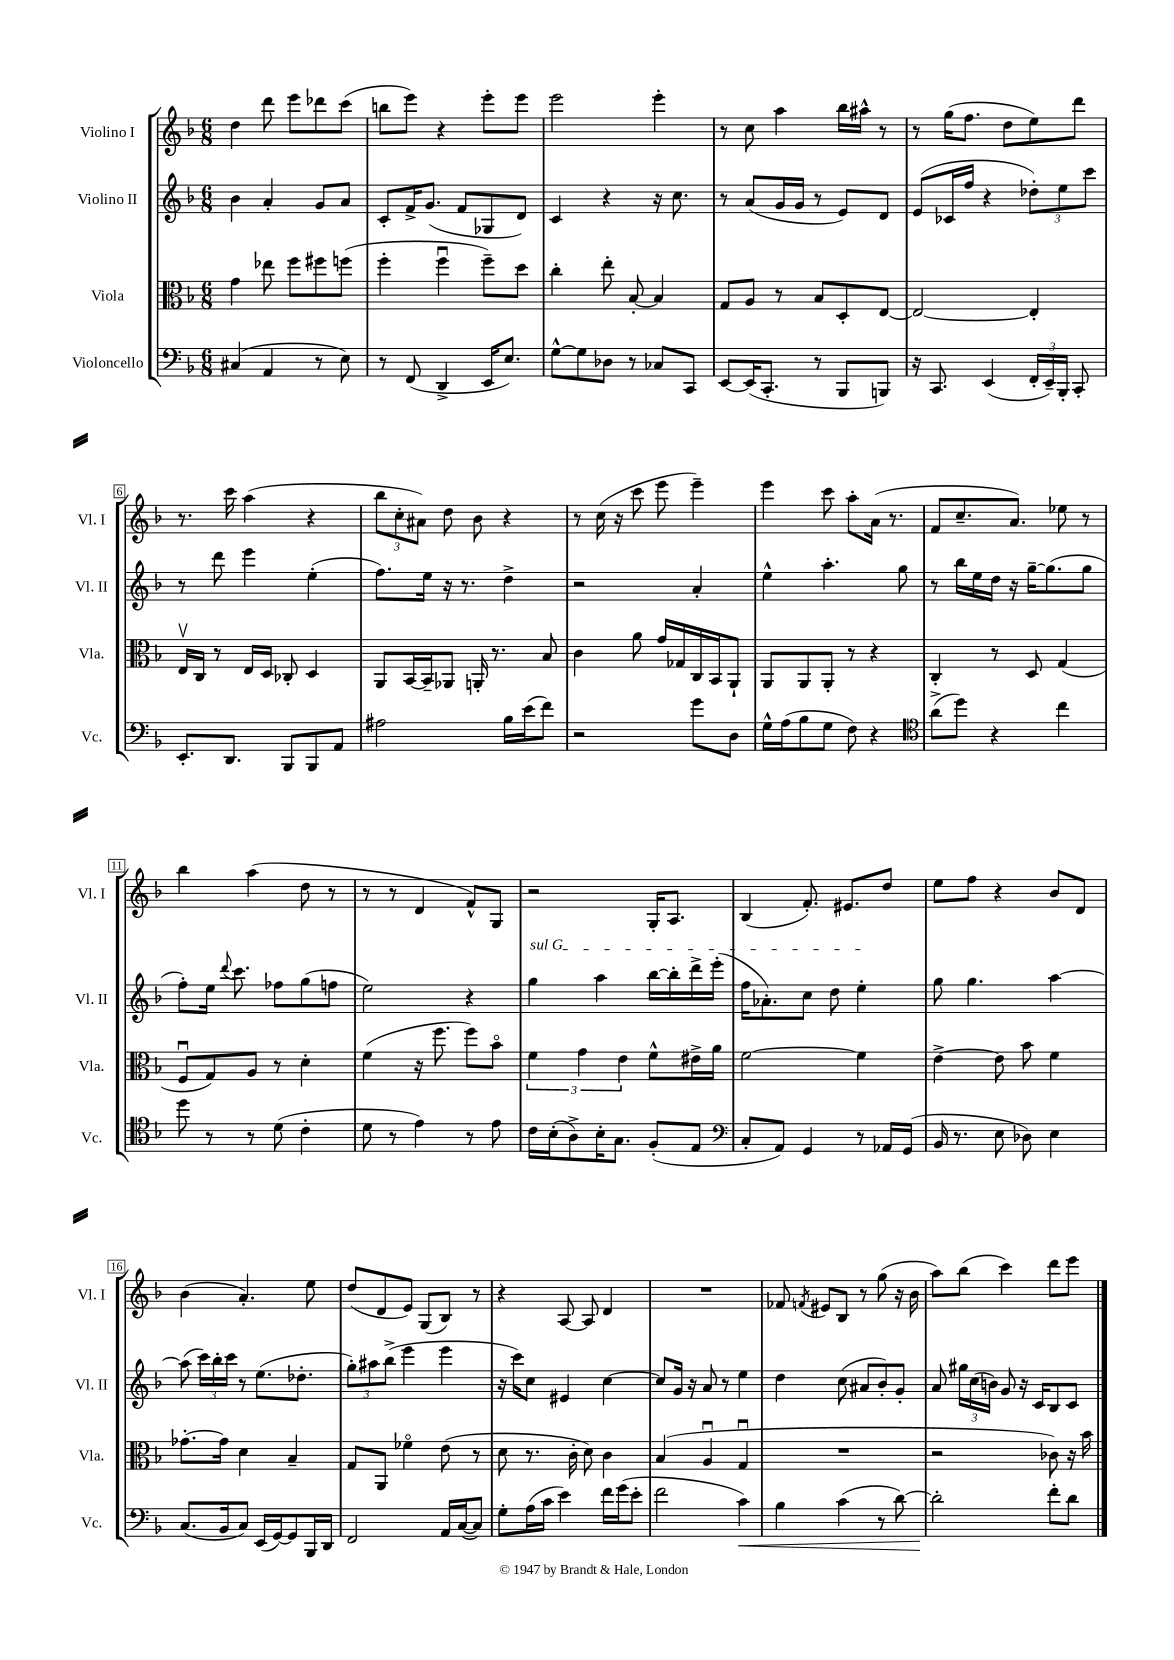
<<
\new StaffGroup <<
\new Staff = "s0" \with { instrumentName = "Violino I" shortInstrumentName = "Vl. I" } {
    \clef treble \key f \major \numericTimeSignature \time 6/8
    \autoBeamOff d''4 d'''8 e'''8[ des'''8 c'''8]( |
    b''8[ e'''8]) r4 e'''8[-. e'''8] |
    e'''2 e'''4-. |
    r8 c''8 a''4 bes''16[ ais''16]-^ r8 |
    r8 g''16[( f''8.] d''8[ e''8) d'''8] |
    r8. c'''16 a''4( r4 |
    \tuplet 3/2 { bes''8[ c''8-. ais'8]) } d''8 bes'8 r4 |
    r8 c''16( r16 c'''8 e'''8 e'''4--) |
    e'''4 c'''8 a''8[-. a'16]( r8. |
    f'8[ c''8.-- a'8.]) ees''8 r8 |
    bes''4 a''4( d''8 r8 |
    r8 r8 d'4 f'8[-^) g8] |
    r2 g16[-. a8.] |
    bes4( f'8.-.) eis'8.[ d''8] |
    e''8[ f''8] r4 bes'8[ d'8] |
    bes'4( a'4.-.) e''8 |
    d''8[( d'8 e'8]) g8[( bes8]) r8 |
    r4 a8~ a8 d'4 |
    R2. |
    fes'8 \acciaccatura { f'8 } eis'8[ bes8] r8 g''8( r16 bes'16 |
    a''8[) bes''8]( c'''4) d'''8[ e'''8] \bar "|." |
}
\new Staff = "s1" \with { instrumentName = "Violino II" shortInstrumentName = "Vl. II" } {
    \clef treble \key f \major \numericTimeSignature \time 6/8
    \autoBeamOff bes'4 a'4-. g'8[ a'8] |
    c'8[-. f'16-> g'8.]( f'8[ ges8 d'8]) |
    c'4 r4 r16 c''8. |
    r8 a'8[( g'16 g'16] r8 e'8[) d'8] |
    e'8[( ces'16 f''16] r4 \tuplet 3/2 { des''8[-.) e''8 c'''8] } |
    r8 d'''8 e'''4 e''4-.( |
    f''8.[) e''16] r16 r8. d''4-> |
    r2 a'4-. |
    e''4-^ a''4.-. g''8 |
    r8 bes''16[ e''16 d''16] r16 g''16[~-- g''8.( g''8] |
    f''8[-.) e''16] \appoggiatura { d'''8 } c'''8. fes''8[ g''8( f''8] |
    e''2) r4 |
    \once \override TextSpanner.bound-details.left.text = \markup { \italic "sul G" } g''4\startTextSpan a''4 bes''16[~ bes''16-. d'''16-> e'''16]-.( |
    f''16[ aes'8.-.) c''8] d''8 e''4-.\stopTextSpan |
    g''8 g''4. a''4~ |
    a''8( \tuplet 3/2 { c'''16[) bes''16-. c'''16] } r8 e''8.[( des''8.]-. |
    \tuplet 3/2 { g''8[-.) ais''8 bes''8]->( } e'''4 e'''4 |
    r16 c'''16[) c''8] eis'4 c''4~ |
    c''8[ g'16] r16 a'8 r8 e''4 |
    d''4 c''8( ais'8[ bes'8-.) g'8]-. |
    a'8 \tuplet 3/2 { gis''16[ c''16( b'16]) } g'8 r16 c'16[ bes8 c'8] \bar "|." |
}
\new Staff = "s2" \with { instrumentName = "Viola" shortInstrumentName = "Vla." } {
    \clef alto \key f \major \numericTimeSignature \time 6/8
    \autoBeamOff g'4 ees''8 f''8[ fis''8 f''8]( |
    f''4-. f''4\downbow f''8[--) d''8] |
    c''4-. e''8-. bes8~-. bes4 |
    g8[ a8] r8 bes8[ d8-. e8]~ |
    e2~ e4-. |
    e16[\upbow c16] r8 e16[ d16] ces8-. d4 |
    a,8[ bes,16~ bes,16-- aes,8] a,16-. r8. bes8 |
    c'4 a'8 g'16[ ges16 c16 bes,16 a,8]-! |
    a,8[ a,8 a,8]-. r8 r4 |
    c4-. r8 d8 g4( |
    f8[\downbow g8) a8] r8 d'4-. |
    f'4( r16 f''8. f''8[) bes'8]\flageolet |
    \tuplet 3/2 { f'4 g'4 e'4 } f'8[-^ eis'16-> a'16] |
    f'2~ f'4 |
    e'4~-> e'8 bes'8 f'4 |
    ges'8.[~-. ges'16] d'4 bes4-- |
    g8[ a,8] fes'4\flageolet e'8( r8 |
    d'8 r8. c'16-. d'8) c'4 |
    bes4( a4\downbow g4\downbow |
    R2. |
    r2 ces'8) r16 bes'16 \bar "|." |
}
\new Staff = "s3" \with { instrumentName = "Violoncello" shortInstrumentName = "Vc." } {
    \clef bass \key f \major \numericTimeSignature \time 6/8
    \autoBeamOff cis4( a,4 r8 e8) |
    r8 f,8( d,4-> e,16[ e8.]) |
    g8[~-^ g8 des8] r8 ces8[ c,8] |
    e,8[~ e,16( c,8.]-. r8 bes,,8[ b,,8]) |
    r16 c,8. e,4( \tuplet 3/2 { f,16[-. e,16--) bes,,16]-. } c,8-. |
    e,8.[-. d,8.] bes,,8[ bes,,8 a,8] |
    ais2 bes16[ e'16( f'8]) |
    r2 g'8[ d8] |
    g16[-^ a16( bes8 g8] f8) r4 |
    \clef tenor a'8[->( d''8]) r4 c''4 |
    d''8 r8 r8 d'8( c'4-. |
    d'8 r8 e'4) r8 e'8 |
    c'16[ bes16-.( a8->) bes16-. g8.] f8[-.( e8] |
    \clef bass c8[-. a,8]) g,4 r8 aes,16[ g,16]( |
    bes,16 r8. e8 des8) e4 |
    c8.[( bes,16 c8]) e,16[( g,16~) g,8 bes,,16 d,16] |
    f,2 a,16[ c16~( c8]) |
    g8[-. a16( c'16] e'4) f'16[ g'16( e'8]-. |
    f'2 c'4\<) |
    bes4 c'4( r8 d'8~) |
    d'2-.\! f'8[-. d'8] \bar "|." |
}
>>
>>
\layout { \context { \Score \override BarNumber.stencil = #(make-stencil-boxer 0.1 0.3 ly:text-interface::print) } }
